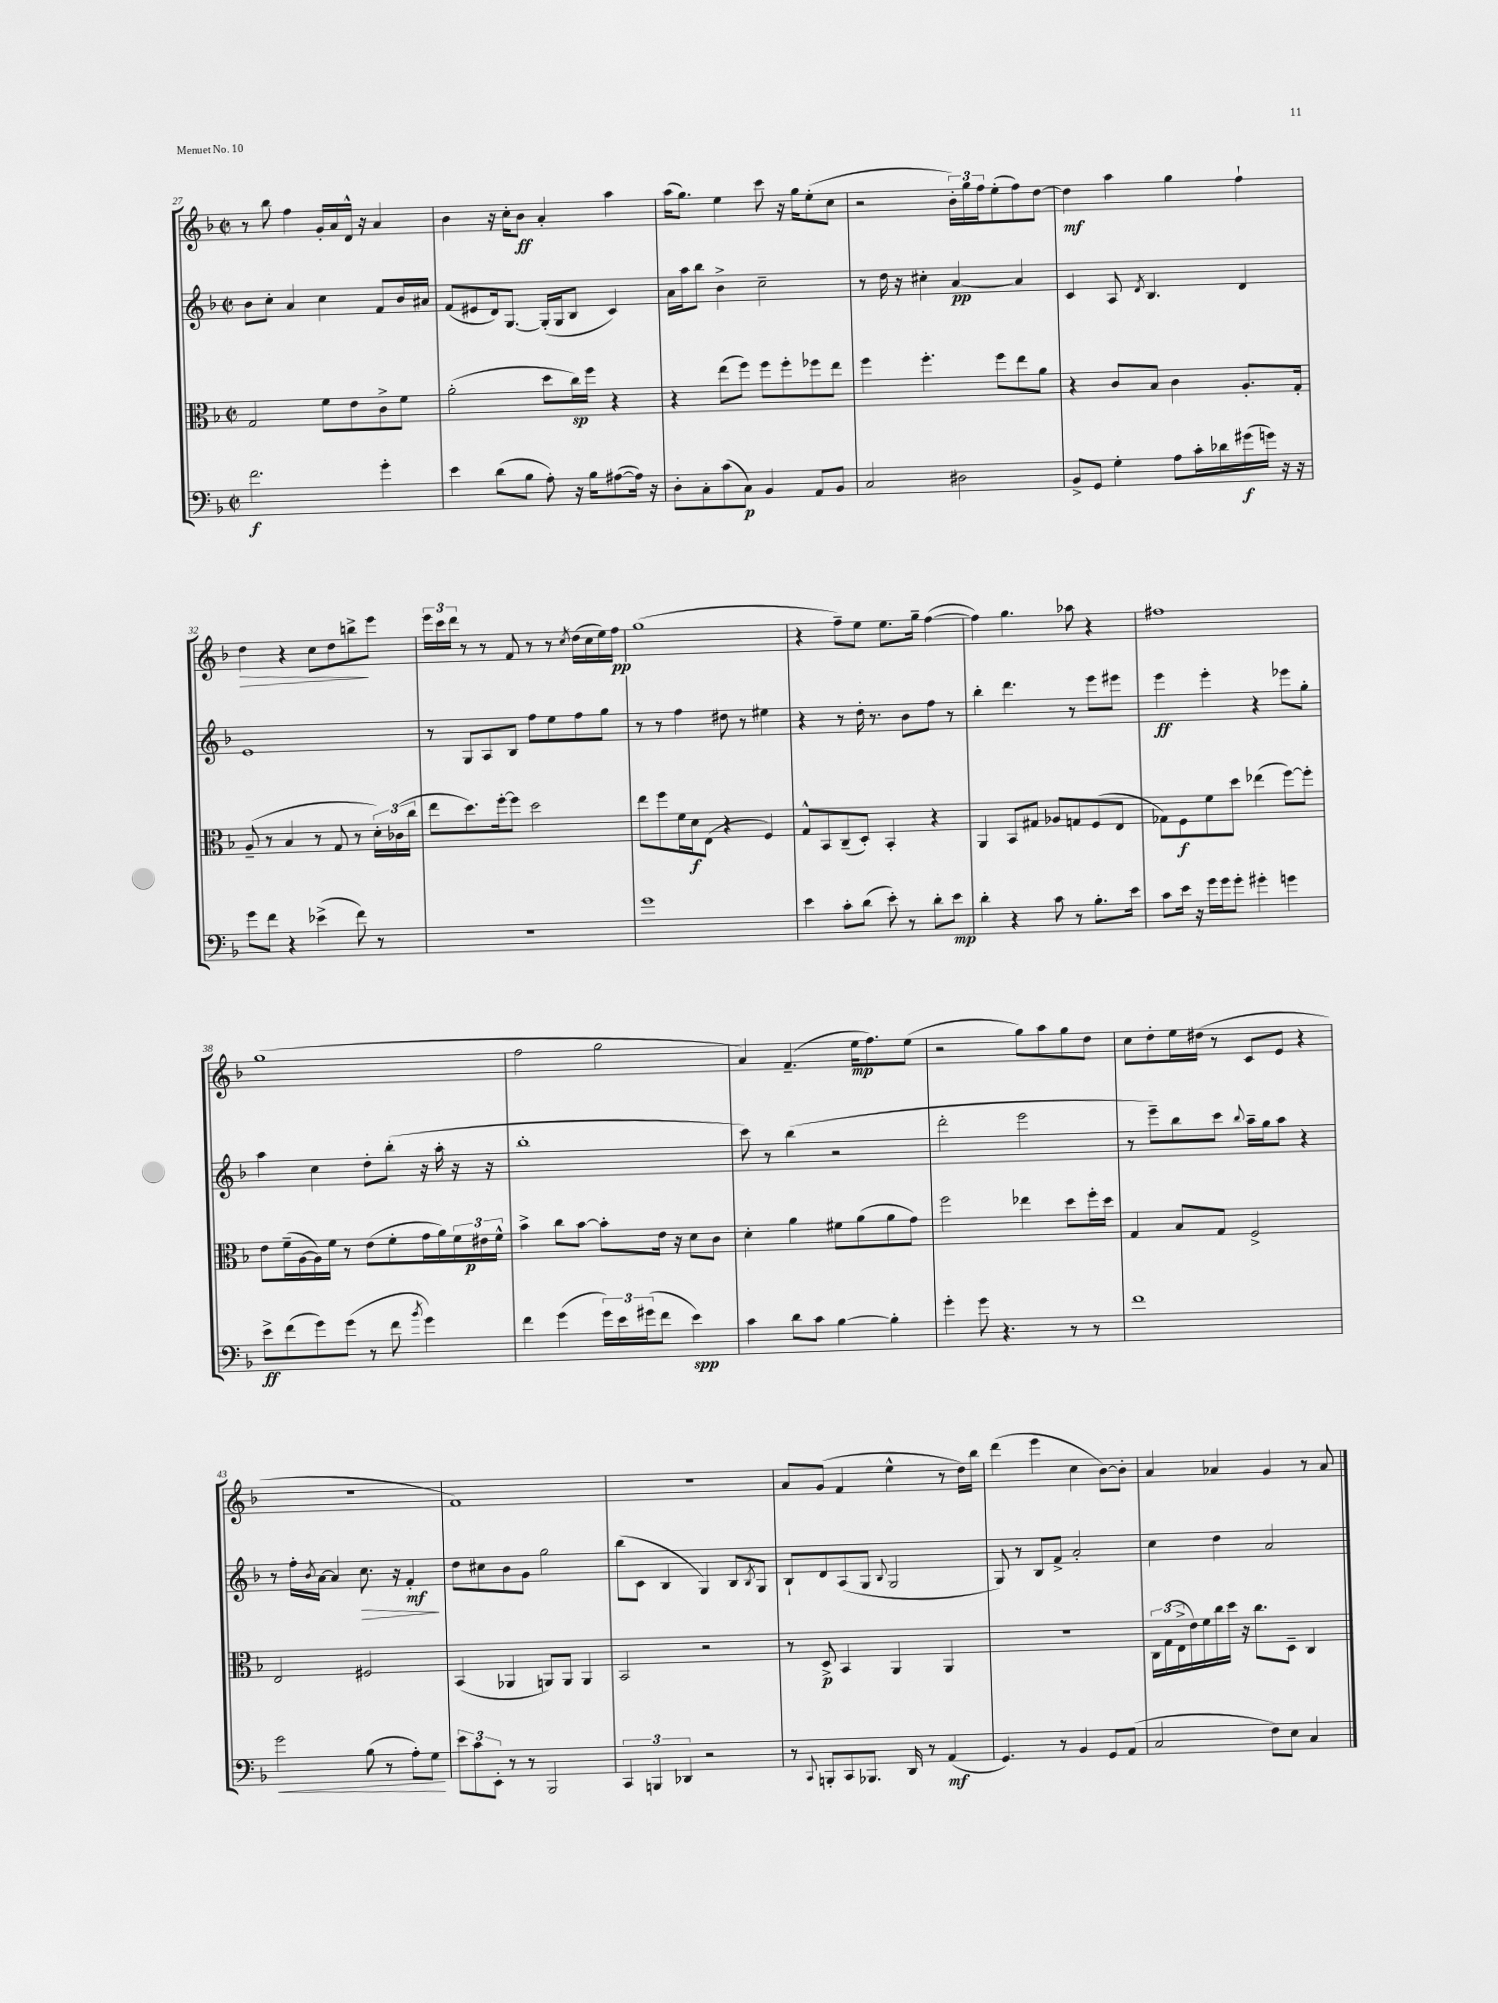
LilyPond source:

<<
\new StaffGroup <<
\new Staff = "s0" {
    \clef treble \key f \major \defaultTimeSignature \time 2/2
    r8 bes''8 f''4 g'16-. a'16 d'16-^ r16 a'4 |
    bes'4 r16 c''16-. bes'8\ff a'4-. a''4 |
    a''16( g''8.) e''4 c'''8 r16 g''16 e''8-.( c''8 |
    r2 \tuplet 3/2 { bes'16-.) g''16 f''16 } e''8-.( f''8) d''8~ |
    d''4\mf a''4 g''4 f''4-! |
    d''4\> r4 c''8 d''8 b''8->\! e'''8 |
    \tuplet 3/2 { e'''16 c'''16 d'''16 } r8 r8 f'8 r8 r8 \acciaccatura { c''8 } d''16( c''16 e''16) f''16\pp |
    g''1( |
    r4 f''8--) e''8 e''8. g''16-- f''4~( |
    f''4) g''4. aes''8 r4 |
    fis''1 |
    g''1( |
    f''2 g''2 |
    a'4) f'4.--( e''16\mp f''8.) e''8( |
    r2 g''8) a''8 g''8 d''8 |
    c''8 d''8-. e''16 dis''16( r8 c'8 e'8 r4 |
    R1 |
    f'1) |
    r1 |
    a'8 g'8( f'4 e''4-^ r8 d''16) bes''16 |
    d'''4( e'''4 c''4 bes'8~) bes'8-. |
    a'4 aes'4 g'4 r8 aes'8 \bar "|." |
}
\new Staff = "s1" {
    \clef treble \key f \major \defaultTimeSignature \time 2/2
    bes'8 c''8-. a'4 c''4 f'8 bes'16 ais'16 |
    f'8( eis'8 d'16) g8.~ g16-.( g16 bes8 c'4) |
    a'16 a''16 bes''8 bes'4-> c''2-- |
    r8 d''16 r16 cis''4-. a'4~\pp a'4 |
    c'4 a8 \acciaccatura { d'8 } bes4. d'4 |
    e'1 |
    r8 g8 a8 bes8 f''8 e''8 f''8 g''8 |
    r8 r8 f''4 dis''8 r8 eis''4 |
    r4 r8 d''16-. r8. bes'8 f''8 r8 |
    bes''4-. d'''4. r8 e'''8 eis'''8 |
    e'''4\ff e'''4-. r4 ees'''8 g''8-. |
    a''4 c''4 d''8-. bes''8-.( r16 a''16-. r16 r16 |
    bes''1-. |
    c'''8) r8 bes''4( r2 |
    d'''2-. e'''2 |
    r8 e'''8--) bes''8 c'''8 \appoggiatura { bes''8 } a''16-- g''16 a''8 r4 |
    r8 f''16-. \acciaccatura { bes'8 } a'16~ a'4 c''8.\> r16 f'4-.\mf\! |
    d''8 cis''8 bes'8 g'8 g''2 |
    bes''8( c'8 bes4 g4) bes8 \acciaccatura { bes8 } g8 |
    bes8-! d'8 a8( g8 \appoggiatura { bes8 } g2 |
    g8) r8 bes8 f'8-> a'2-. |
    c''4 d''4 a'2 \bar "|." |
}
\new Staff = "s2" {
    \clef alto \key f \major \defaultTimeSignature \time 2/2
    g2 f'8 e'8 c'8-> f'8 |
    a'2-.( d''8 c''16\sp) f''16 r4 |
    r4 e''8( f''8) f''8 f''8-. fes''8 e''8 |
    f''4 f''4.-. f''8 e''8 a'8 |
    r4 c'8 bes8 c'4 a8.-. g16-. |
    a8--( r8 bes4 r8 g8 r8 \tuplet 3/2 { d'16-.) ces'16( c''16 } |
    e''8 d''8.) f''16~-. f''8 d''2 |
    e''8 f''8 f'16 d'16\f e8( r4 f4) |
    g8-^ bes,8 c8--( d8-.) bes,4-. r4 |
    a,4 bes,8 gis8 aes8 g8 f8( e8 |
    ges8) f8\f f'8 d''8 ees''4( f''8~) f''8-. |
    e'8 f'16--( a16~ a16) f'16 r8 e'8( f'8-. g'16 a'16) \tuplet 3/2 { f'16 eis'16\p f'16-^ } |
    bes'4-> c''8 bes'8~ bes'8-. e'16 r16 d'8 c'8 |
    d'4-. a'4 fis'8 a'8( a'8 g'8) |
    f''2 ees''4 d''8 f''16-. d''16 |
    g4 bes8 g8 f2-> |
    e2 fis2 |
    bes,4( aes,4 a,8) a,8 a,4 |
    bes,2 r2 |
    r8 d8->\p bes,4 a,4 a,4 |
    R1 |
    \tuplet 3/2 { c16 g16( e16-> } e'16) f'16 c''16 d''16 r16 c''8. d8-- c4 \bar "|." |
}
\new Staff = "s3" {
    \clef bass \key f \major \defaultTimeSignature \time 2/2
    f'2.\f g'4-. |
    e'4 d'8( bes8 a8-.) r16 bes16 ais8~( ais16) r16 |
    d8-. c8-. c'8( c8\p) bes,4 a,8 bes,8 |
    c2 dis2 |
    bes,8-> g,8 g4-. a8 c'16-. des'16 gis'16\f( g'16) r16 r16 |
    g'8 f'8 r4 ees'4->( f'8) r8 |
    R1 |
    g'1 |
    e'4 c'8-. d'8( e'8-.) r8 d'8-. e'8\mp |
    d'4-. r4 c'8 r8 bes8.-. e'16 |
    c'8 e'16 r16 g'16 g'16 g'8-. gis'4-. g'4 |
    e'8->\ff f'8( g'8) g'8( r8 f'8 \acciaccatura { bes'8 } g'4) |
    f'4 g'4( \tuplet 3/2 { g'16) e'16 gis'16( } f'8 e'4\spp) |
    c'4 d'8 c'8 bes4~ bes4-. |
    g'4-. g'8 r4. r8 r8 |
    f'1 |
    g'2\< bes8( r8 a8-.) g8\! |
    \tuplet 3/2 { e'8 c'8 e,8-. } r8 r8 bes,,2 |
    \tuplet 3/2 { c,4 b,,4 des,4 } r2 |
    r8 \appoggiatura { c,8 } b,,8-. c,8 bes,,8. d,16 r8 a,4\mf( |
    g,4.) r8 bes,4 g,8 a,8( |
    c2 f8) e8 c4 \bar "|." |
}
>>
>>
\layout { \context { \Score currentBarNumber = #27 } }
